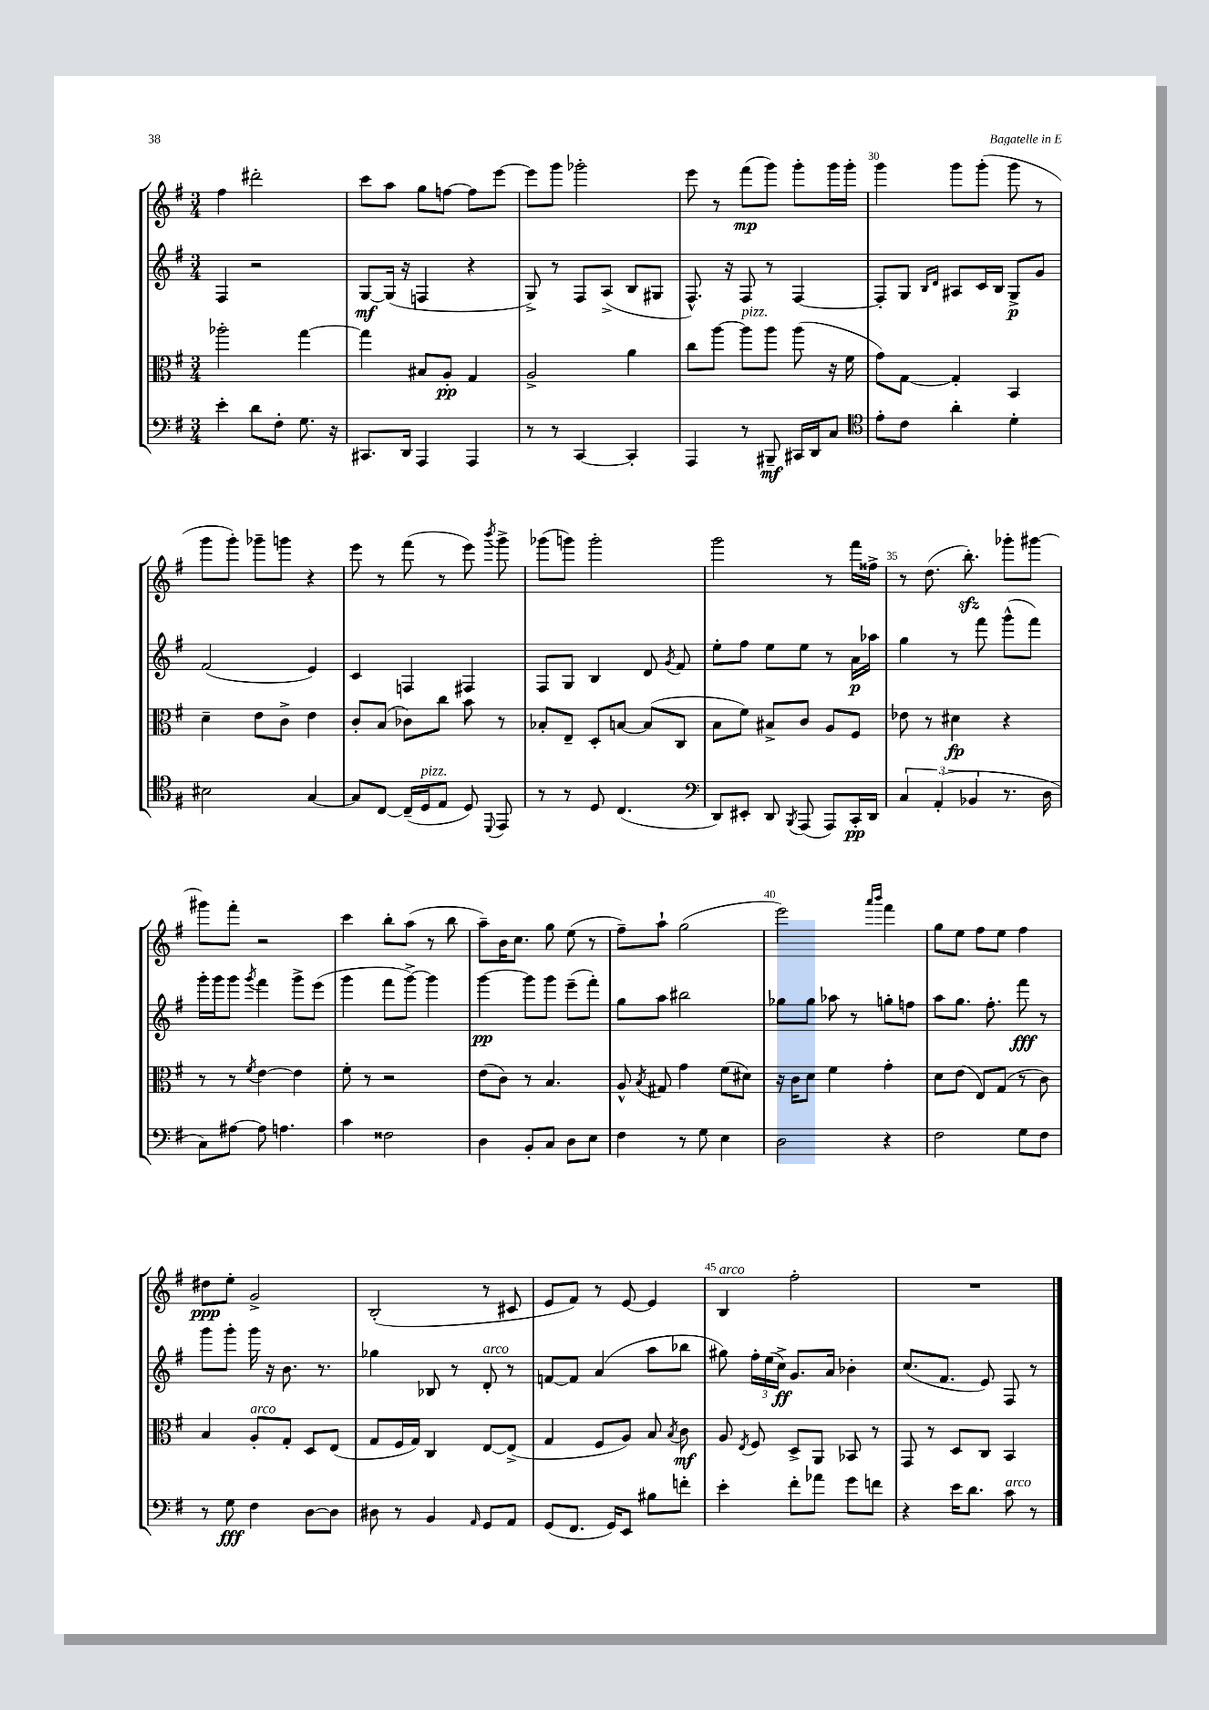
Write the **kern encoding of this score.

**kern	**kern	**kern	**kern
*staff4	*staff3	*staff2	*staff1
*clefF4	*clefC3	*clefG2	*clefG2
*k[f#]	*k[f#]	*k[f#]	*k[f#]
*M3/4	*M3/4	*M3/4	*M3/4
4e'	2aa-'	4F#	4ff#
8d	.	2r	2ddd#'
8F#'	.	.	.
8.G	[4gg	.	.
16r	.	.	.
=	=	=	=
8.CC#	4gg]	[8G	8ccc
.	.	(16G]	8aa
16DD	.	16r	.
4AAA	8B#	4F	8gg
.	8A'	.	[8ff
4AAA	4G	4r	8ff]
.	.	.	[8eee
=	=	=	=
8r	2A^	8G^)	8eee]
8r	.	8r	8ggg
[4CC	.	8F#	2ggg-'
.	.	(8A^	.
4CC']	4a	8B	.
.	.	8G#	.
=	=	=	=
4AAA	8cc	8.F#^^)	8eee
.	[8aa	.	8r
.	.	16r	.
8r	8aa]	8F#	(8fff#
8BBB#~	8aa	8r	8ggg)
16CC#	(8aa	[4F#	8ggg'
16DD	.	.	.
8C	16r	.	16ggg
.	16f#	.	16ggg'
=	=	=	=
*clefC4	*	*	*
8e'	8g)	8F#']	4ggg
8c	[8G	8G	.
.	.	16qqB	.
.	.	16qqd	.
4a'	4G']	8A#	8ggg
.	.	16c	(8ggg'
.	.	16B	.
4d'	4BB	8G^	8ggg
.	.	8g	8r
=	=	=	=
2B#	4d~	(2f#	8ggg
.	.	.	8ggg')
.	8e	.	8ggg-~
.	8c^	.	8ggg
[4G	4e	4e)	4r
=	=	=	=
8G]	8c'	4c	8eee
[8C	(8B	.	8r
(16C~]	8c-)	4F	(8fff#
16D	.	.	.
8E	8cc	.	8r
8D)	8b	4F#	8eee)
8qqDD	.	.	8qbbb
8EE	8r	.	8ggg^
=	=	=	=
8r	8B-'	8F#	(8ggg-
8r	8E~	8G	8ggg)
8D	8D'	4B	2ggg'
(4.C	[8B	.	.
.	(8B]	8d	.
.	.	8qg	.
.	8C	8f#	.
=	=	=	=
*clefF4	*	*	*
8DD)	8B	8ee'	2ggg
8EE#'	8f#)	8ff#	.
8DD	8B#^	8ee	.
8qBBB	.	.	.
(8AAA	8c	8ee	.
8AAA)	8A	8r	8r
16CC'	8F#	16a	16fff#
16DD	.	16aa-	16ff##^
=	=	=	=
6C	8e-	4gg	8r
.	8r	.	(8.dd
(6AA'	.	.	.
.	4d#	8r	.
.	.	.	8.bb')
6BB-	.	.	.
.	.	8fff#	.
8.r	4r	(8ggg^^	8ggg-'
.	.	8fff#)	[8ggg#
16D	.	.	.
=	=	=	=
8C)	8r	16ggg'	8ggg#]
.	.	16ggg	.
[8A#	8r	8ggg	8fff#'
.	8qf#	8qggg	.
8A#]	[4e	4fff#	2r
4.A	.	.	.
.	4e]	8ggg^	.
.	.	(8eee	.
=	=	=	=
4c	8f#'	4ggg	4ccc
.	8r	.	.
2F##	2r	8fff#	8bb'
.	.	[8ggg^)	(8aa
.	.	4ggg]	8r
.	.	.	8bb
=	=	=	=
4D	(8e	[4ggg	8aa~)
.	8c)	.	16b
.	.	.	8.cc
8BB'	8r	8ggg]	.
8C	4.B	8ggg	8gg
8D	.	(8eee~	(8ee
8E	.	8fff#')	8r
=	=	=	=
4F#	8A^^	8gg	8ff#~)
.	8qB	.	.
.	8G#	8aa	8aa`
8r	4g	2bb#	(2gg
8G	.	.	.
4E	(8f#	.	.
.	8d#)	.	.
=	=	=	=
2D	16r	8gg-	2eee)
.	16c	.	.
.	8d	8gg-	.
.	4f#	8aa-	.
.	.	8r	.
.	.	.	16qqaaa
.	.	.	16qqbbb
4r	4g'	8gg'	4fff#
.	.	8ff	.
=	=	=	=
2F#	8d	8aa	8gg
.	(8e	8.gg	8ee
.	8E)	.	8ff#
.	.	8.ff#'	.
.	(8G	.	8ee
8G	8r	8fff#	4ff#
8F#	8c)	8r	.
=	=	=	=
8r	4B	8ggg	8dd#
8G	.	8ggg'	8ee'
4F#	8A'	16ggg	2g^
.	.	16r	.
.	8G'	8.b	.
[8D	8D	.	.
.	.	8.r	.
8D]	(8E	.	.
=	=	=	=
8D#	8G	4gg-	(2B'
8r	16F#	.	.
.	16G)	.	.
4BB	4C	8B-	.
.	.	8r	.
16qqAA	.	.	.
8GG	[8E	8d'	8r
8AA	(8E^]	8r	8c#
=	=	=	=
(8GG	4G	[8f	8e
8.FF#	.	8f]	8f#)
.	8F#	(4a	8r
16GG)	.	.	.
8EE	8A)	.	[8e
8B#	8B	8aa	4e]
.	8qB	.	.
8f'	8c	8bb-	.
=	=	=	=
4e'	8A	8gg#)	4B
.	8qE	.	.
.	8F#	24ff#'	.
.	.	(24ee	.
.	.	24cc^)	.
8f#'	8D^	8.g	2ff#'
8a-	8AA	.	.
.	.	16a	.
8g	8BB-	4b-'	.
8f	8r	.	.
=	=	=	=
4r	8GG	(8.cc	2.r
.	8r	.	.
.	.	8.f#	.
16e	8D	.	.
8.d	.	.	.
.	8C	8e)	.
8c	4BB	8F#	.
8r	.	8r	.
==	==	==	==
*-	*-	*-	*-
